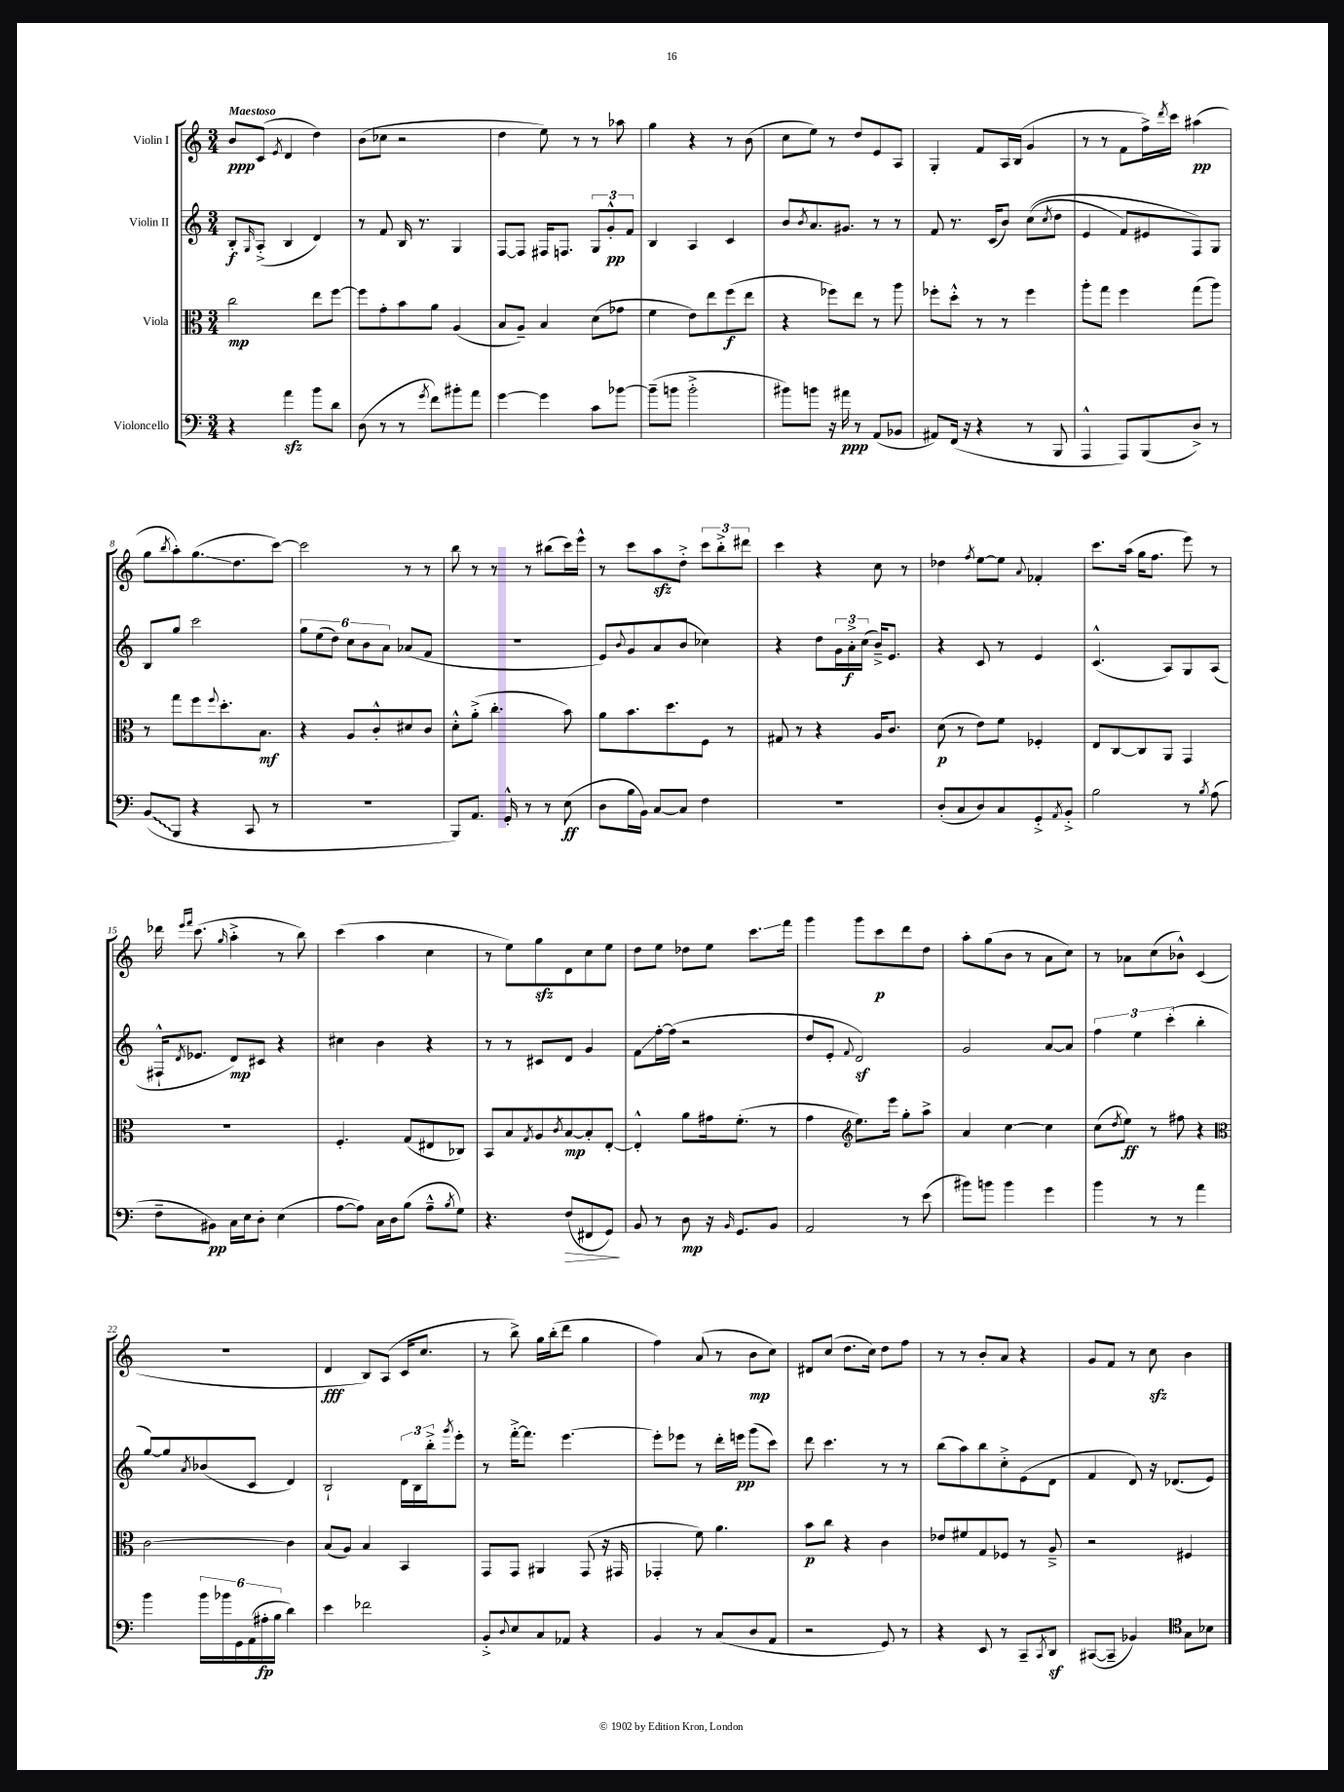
<<
\new StaffGroup <<
\new Staff = "s0" \with { instrumentName = "Violin I" } {
    \clef treble \key c \major \numericTimeSignature \time 3/4 \tempo "Maestoso"
    b'8\ppp c'8( \acciaccatura { e'8 } d'4 d''4) |
    b'8( ces''8 r2 |
    d''4 e''8) r8 r8 aes''8 |
    g''4 r4 r8 b'8( |
    c''8 e''8) r8 d''8 e'8 a8 |
    g4-. f'8 a16 b16( g'4 |
    r8 r8 f'8 f''16->) \acciaccatura { d'''8 } c'''16 ais''4\pp( |
    g''8 \acciaccatura { b''8 } a''8-.) g''8.\glissando( d''8. c'''8~) |
    c'''2 r8 r8 |
    b''8 r8 r8 r8 bis''8( c'''16) e'''16-^ |
    r8 c'''8 a''8\sfz d''8-.-> \tuplet 3/2 { c'''8 b''8-.-> dis'''8 } |
    c'''4 r4 c''8 r8 |
    des''4 \acciaccatura { f''8 } e''8~ e''8 \appoggiatura { a'8 } fes'4-. |
    c'''8. a''16( g''16 f''8. e'''8) r8 |
    des'''16 \grace { e'''16 f'''16 } c'''8.( \grace { g''16 } a''4-.-> r8 b''8) |
    c'''4( a''4 c''4 |
    r8 e''8) g''8\sfz d'8 c''8 e''8 |
    d''8 e''8 des''8 e''8 c'''8.\glissando f'''16 |
    g'''4 g'''8 c'''8\p d'''8 d''8 |
    a''8-. g''8( b'8 r8 a'8 c''8) |
    r8 aes'8 c''8( bes'8-^) c'4( |
    R2. |
    d'4\fff b8) a8( c'16 c''8. |
    r8 b''8->) g''16 b''16-.( d'''8 g''4 |
    f''4) a'8( r8 b'8\mp c''8) |
    dis'8 c''8( d''8. c''16) d''8 f''8 |
    r8 r8 b'8-. a'8 r4 |
    g'8 f'8 r8 c''8\sfz b'4 \bar "|." |
}
\new Staff = "s1" \with { instrumentName = "Violin II" } {
    \clef treble \key c \major \numericTimeSignature \time 3/4
    b8-.\f \grace { g16 } a8-.->( b4 d'4) |
    r8 f'8 b16 r8. g4 |
    f8~ f8 fis16 f8. \tuplet 3/2 { g8 g'8-.-^\pp f'8 } |
    b4 a4 c'4 |
    b'8 \acciaccatura { b'8 } a'8. gis'8. r8 r8 |
    f'8 r8. c'16( b'8) c''8(\( \acciaccatura { c''8 } d''8 |
    e'4 f'8) eis'8 f8\) g8 |
    b8 g''8 c'''2 |
    \tuplet 6/4 { g''8 e''8( d''8) c''8 b'8 a'8 } aes'8( f'8 |
    R2. |
    e'8) \appoggiatura { b'8 } g'8 a'8( b'8 ces''4) |
    r4 d''8 \tuplet 3/2 { g'16 a'16-.->\f c''16( } b'16--->) e'8. |
    r4 c'8 r8 e'4 |
    c'4.-^( a8) g8 a8( |
    fis16-!-^ \acciaccatura { d'8 } ees'8. d'8\mp) cis'8 r4 |
    cis''4 b'4 r4 |
    r8 r8 cis'8 d'8 g'4 |
    f'8\glissando f''16~-. f''16( r2 |
    d''8 e'8-. \appoggiatura { f'8 } d'2\sf) |
    g'2 a'8~ a'8 |
    \tuplet 3/2 { f''4 e''4 c'''4-.( } b''4-. |
    g''8~) g''8 \acciaccatura { a'8 } bes'8( c'8 d'4) |
    b2-! \tuplet 3/2 { d'16 b16 b''16-.-> } \acciaccatura { g'''8 } e'''8-. |
    r8 f'''16~-.-> f'''8. e'''4.~ |
    e'''8-. ees'''8 r8 d'''16-. e'''16\pp g'''8( c'''8) |
    d'''8 c'''4. r8 r8 |
    b''8( a''8) b''8 c''8-.-> e'8( d'8 |
    f'4 d'8) r16 des'8.( e'8) \bar "|." |
}
\new Staff = "s2" \with { instrumentName = "Viola" } {
    \clef alto \key c \major \numericTimeSignature \time 3/4
    c''2\mp e''8 f''8~ |
    f''8 g'8-. b'8 a'8 a4( |
    b8 a8--) b4 d'8( ges'8 |
    f'4 e'8) e''8 f''8\f( e''8 |
    r4 fes''8) e''8 r8 a''8 |
    fes''8-. d''8-.-^ r8 r8 fes''4 |
    a''8-. g''8 f''4 g''8( a''8) |
    r8 g''8 f''8 \appoggiatura { f''8 } d''8.-. b8.\mf |
    r4 a8 c'8-.-^ dis'8 c'8 |
    d'8-.-^ a'8-.->( c''4.-. b'8) |
    a'8 b'8. d''8. f8 r8 |
    gis8 r8 r4 a16 c'8. |
    d'8\p( r8 e'8) f'8 fes4-. |
    e8 c8~ c8 a,8 g,4 |
    R2. |
    f4.-. g8( eis8 ces8) |
    b,8 b8 \acciaccatura { g8 } a8 \acciaccatura { c'8 } b8~\mp b8-. e8~-. |
    e4-.-^ a'8 gis'16 f'8.-.( r8 |
    g'4 \clef treble e''8.) e'''16 g''8-. a''8-> |
    a'4 c''4~ c''4 |
    c''8( \acciaccatura { d''8 } e''8\ff) r8 fis''8 r4 |
    \clef alto c'2~ c'4 |
    b8( a8) b4 b,4 |
    g,8 g,8 ais,4 g,8( r16 gis,16 |
    ges,4-. f'8) a'4. |
    b'8\p c''8 r4 c'4 |
    ees'8 fis'8 g8 fes8 r8 a8---> |
    r2 fis4 \bar "|." |
}
\new Staff = "s3" \with { instrumentName = "Violoncello" } {
    \clef bass \key c \major \numericTimeSignature \time 3/4
    r4 a'4\sfz b'8 d'8 |
    d8( r8 r8 \acciaccatura { g'8 } f'8) bis'8-. a'8 |
    g'4~ g'4 c'8 bes'8~ |
    bes'8--( b'8 b'2-.-> |
    bis'8) b'8 r16 ais'16\ppp r8 a,8( bes,8 |
    ais,8) f,16( r16 r4 r8 b,,8 |
    a,,4-^ a,,8) b,,8( d8->) r8 |
    \once \override Glissando.style = #'zigzag b,8\glissando( b,,8 r4 c,8 r8 |
    R2. |
    b,,8) a,8. g,16-.-^ r8 r8 e8\ff( |
    d8 b16 b,16) c8~ c8 f4 |
    R2. |
    d8-.( c8 d8) c8 g,8-.-> \acciaccatura { a,8 } b,8-.-> |
    b2 r8 \acciaccatura { b8 } a8( |
    f8-- bis,8\pp) c16 e16 d8-. e4( |
    a8~ a8) c16 d16 b8( a8---^ \acciaccatura { b8 } g8) |
    r4. f8\>( fis,8 g,8\!) |
    b,8 r8 d8\mp r16 \grace { b,16 } g,8. b,8 |
    a,2 r8 e'8( |
    bis'8) b'8 b'4 g'4 |
    b'4 r8 r8 a'4 |
    b'4 \tuplet 6/4 { b'16 bes'16 g,16 a,16( ais16-.\fp b16 } d'4) |
    e'4 fes'2 |
    b,8-.-> \appoggiatura { d8 } e8 c8 aes,8 r4 |
    b,4 r8 c8( d8 a,8 |
    r2 g,8) r8 |
    r4 e,8 r8 c,8-- \acciaccatura { c,8 } d,8\sf |
    cis,8~( cis,8-- bes,4) \clef tenor g8 bes8 \bar "|." |
}
>>
>>
